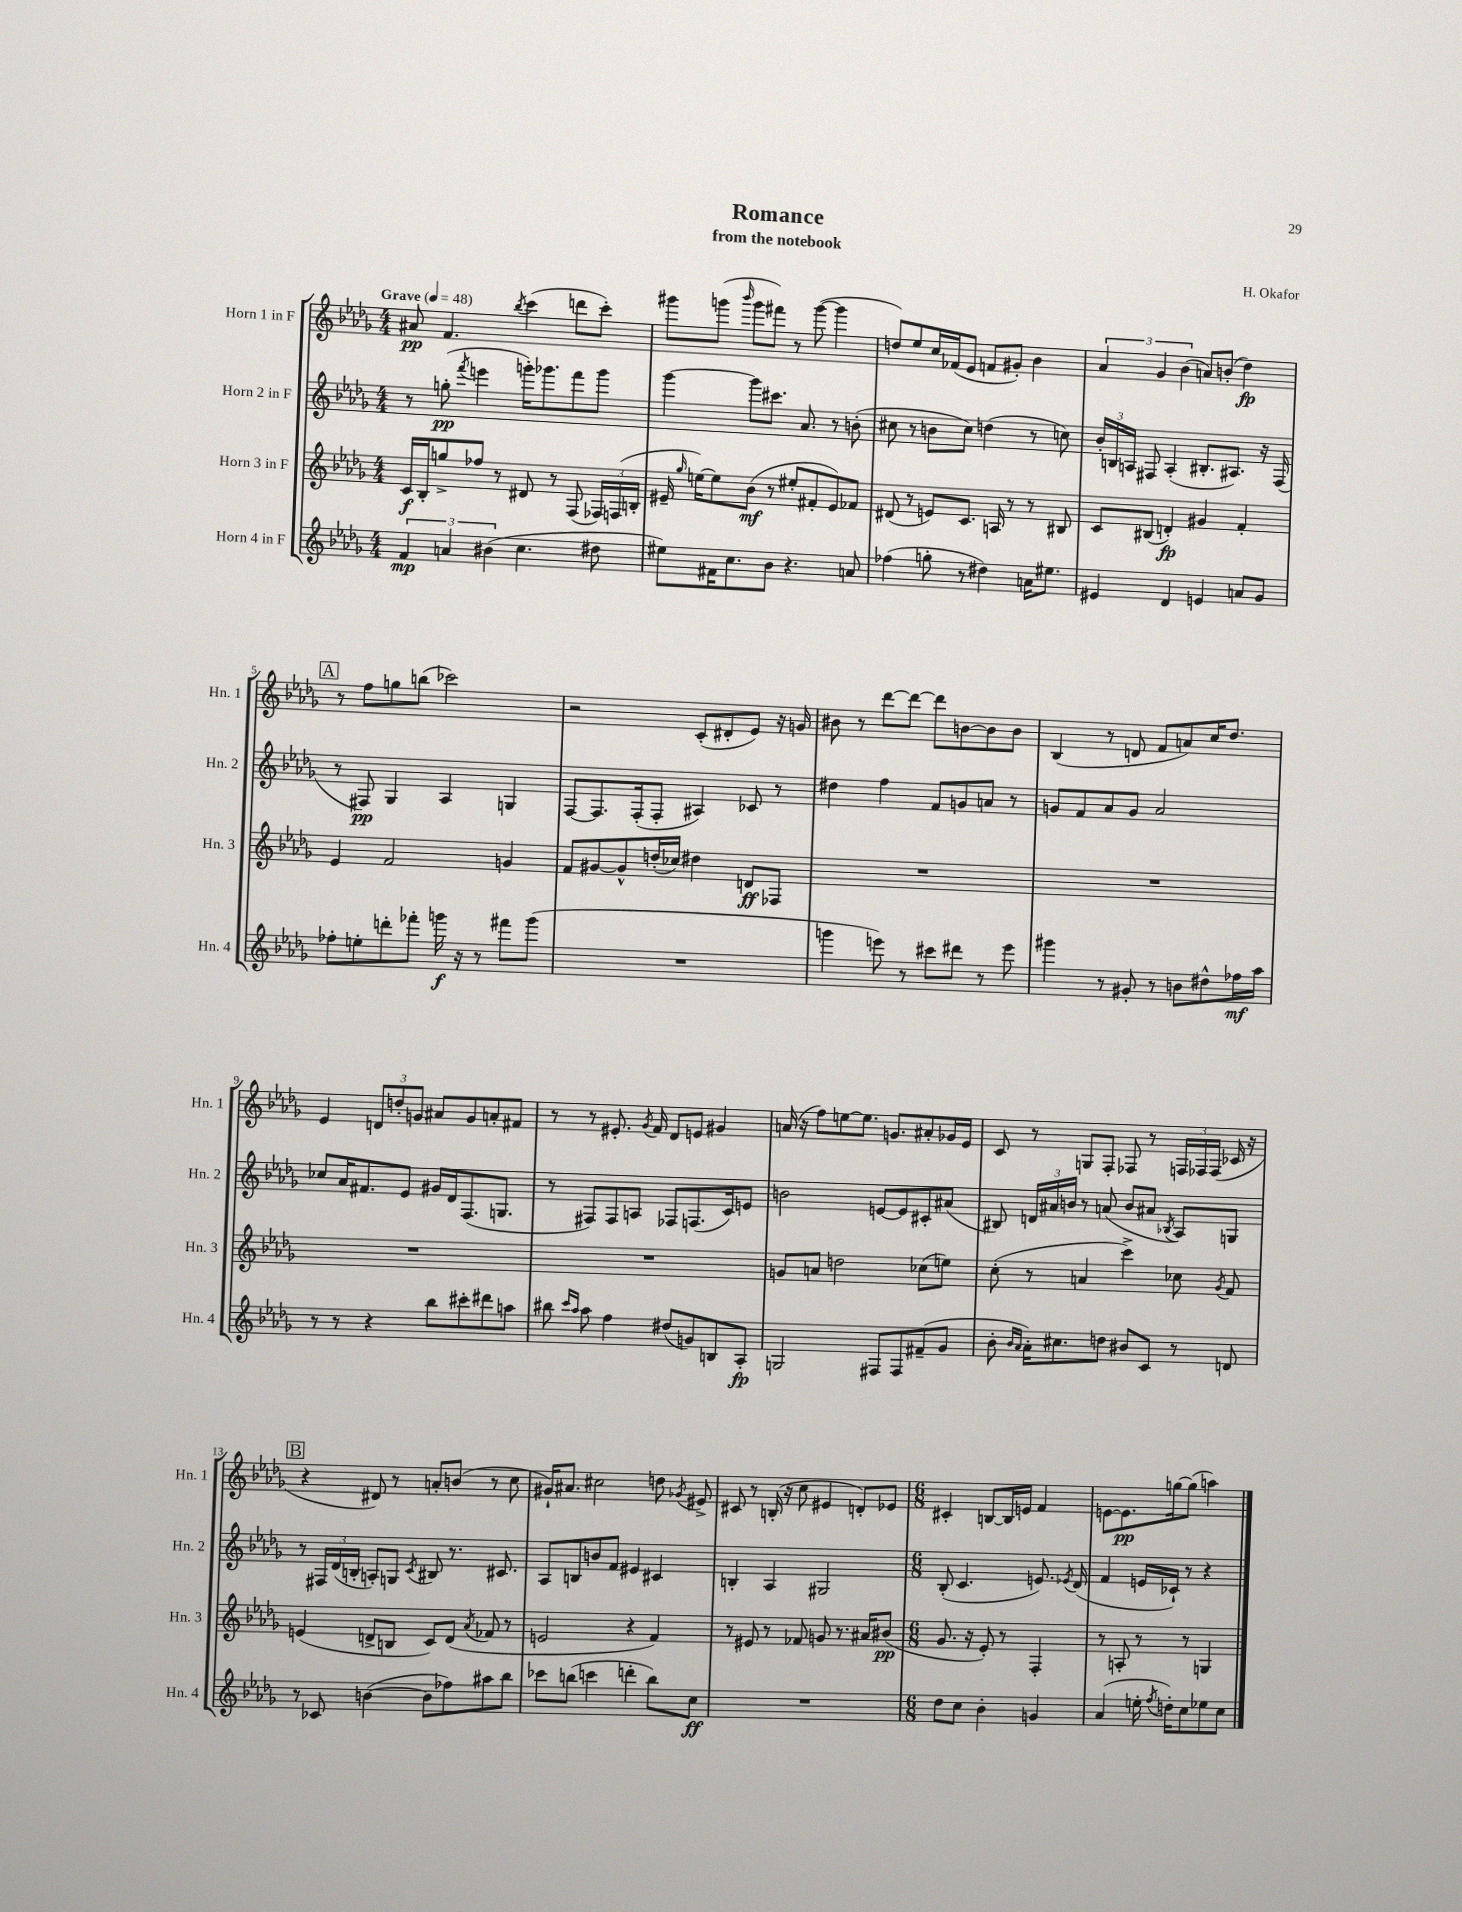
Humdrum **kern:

**kern	**kern	**kern	**kern
*staff4	*staff3	*staff2	*staff1
*clefG2	*clefG2	*clefG2	*clefG2
*k[b-e-a-d-g-]	*k[b-e-a-d-g-]	*k[b-e-a-d-g-]	*k[b-e-a-d-g-]
*M4/4	*M4/4	*M4/4	*M4/4
*MM48	*MM48	*MM48	*MM48
6f/	16c/LL	8r	8a#/
.	16B-'/J	.	.
.	8gg^/	(8gg'\	4.f/
6a/	.	.	.
.	.	8qfff/	.
.	8ff-/J	4eee\	.
(6b#\	.	.	.
.	8r	.	.
.	.	.	8qbb-/
4.cc\	8d#/	16ggg'\LK)	(4ccc\
.	.	8.ggg-\	.
.	8r	.	.
.	(8F/	8fff\	8ddd\L
8dd#\	24F-/LL)	8ggg-\J	8ccc'\J)
.	(24F/	.	.
.	24B'/JJ	.	.
=	=	=	=
8ee#\L)	16e#~/	[4ggg-\	8ggg#\L
.	16qqgg-/	.	.
.	[16ee\LK)	.	.
16f#\K	8ee\]	.	(8ggg\J
8.cc\	.	.	.
.	.	.	16qqbbb-/
.	(8b-\J	8ggg-\]L	8ggg\L
8b-\J	8r	8.ccc#\J	8fff#\J)
4.r	8ee#'/L	.	8r
.	.	8.a-/	.
.	8f#'/	.	([8ggg\
.	8e#/)	8r	4ggg\]
8a/	8f-/J	(8b'\	.
=	=	=	=
(4ff-\	(8d#/	8cc#\	8dd/L)
.	8r	8r	8ee-/
8gg'\	8e/L)	8b\L	16cc/L
.	.	.	(16f-/J
8r	8.c/J	8cc#\J)	8e-/J
4dd#\)	.	(4dd\	8f/L
.	16A/	.	.
.	8r	.	8g#'/J)
16a\LK	8r	8r	4b-\
8.ee#\J	.	.	.
.	8B#/	8cc\)	.
=	=	=	=
4e#/	8c/L	24b-'/LL	6a-/
.	.	24B/	.
.	.	24A/JJ	.
.	(8B#/J	8F#/	.
.	.	.	6g-/
4d-/	4d'/)	(4A'/	.
.	.	.	(6b-\
4e/	4g#/	8.B#'/L	8a/L)
.	.	.	(8b'/J
.	.	8.A#/J)	.
8a/L	4f'/	.	4dd-\)
8g-/J	.	16r	.
.	.	(16F#/	.
=	=	=	=
8ff-'\L	4e-/	8r	8r
8ee'\	.	8F#/)	8ff\L
8ddd'\	2f/	4G-/	8gg\
8fff-'\J	.	.	(8bb\J
16ggg\	.	4A-/	2ccc-\)
16r	.	.	.
8r	.	.	.
8fff#\L	4g/	4G/	.
(8ggg\J	.	.	.
=	=	=	=
1r	8f/L	[8F/L	2r
.	[8g#/	8.F/]	.
.	8g#^^/]	.	.
.	.	(16F'/k	.
.	(16dd'/L	8F'/J	.
.	16cc-/JJ)	.	.
.	4dd#\	4A#/)	(8c'/L
.	.	.	8d#'/
.	8d/L	8c-/	8e-/J)
.	8F-/J	8r	16r
.	.	.	16g/
=	=	=	=
4ggg\	1r	4dd#\	8b#\
.	.	.	8r
8eee\)	.	4ff\	[8ddd-\L
8r	.	.	8ddd-\_J
8ccc#\L	.	8f/L	8ddd-\]L
8ddd#\J	.	8g/	[8b\
8r	.	8a/J	8b\]
8eee\	.	8r	8b\J
=	=	=	=
4ggg#\	1r	8g/L	(4B-/
.	.	8f/	.
8r	.	8a-/	8r
8g#'/	.	8g/J	8d/
8r	.	2a-/	8f/L
8b\L	.	.	8a/)
8dd#^^\	.	.	16cc/K
.	.	.	8.dd-/J
16ff-\L	.	.	.
16aa-\JJ	.	.	.
=	=	=	=
8r	1r	8cc-/L	4e-/
8r	.	16a-/K	.
.	.	8.f#/	.
4r	.	.	12d/L
.	.	.	12dd'/
.	.	8e-/J	.
.	.	.	12g/J
8bb-\L	.	16g#/LL	8a#/L
.	.	16d-/J	.
8ccc#'\	.	(8.F/	8g/
8ddd#\	.	.	8a'/
.	.	8.G/J	.
8aa\J	.	.	8f#/J
=	=	=	=
8bb#\	1r	8r	8r
16qqccc/LL	.	.	.
16qqaa-/JJ	.	.	.
8aa-\	.	8F#/L)	8r
4ff\	.	8F#/	8.e#'/
.	.	8A/J	.
.	.	.	8qg-/
.	.	.	16f/
(8dd#/L	.	8F-/L	8d-/L
8g/)	.	(8.F/	8e/J
8B/	.	.	4g#/
.	.	16c/k)	.
8A-'/J	.	8e/J	.
=	=	=	=
2G/	8g/L	2b\	(16a/
.	.	.	16r
.	8a/J	.	8ff\L)
.	2dd\	.	[8ee\
.	.	.	8.ee\]J
8F#/L	.	[8e/L	.
.	.	.	8.g/L
8F#/	.	8e/]	.
(8f#~/	(8cc-\L	8c#'/	8a#'/
8g-/J	8ee\J)	(8a#/J	16g-/L
.	.	.	16e-/JJ
=	=	=	=
8b-'\	(8cc'\	8B#/)	8c/
16qqb-/LL	.	.	.
16qqa-/JJ	.	.	.
16a-'\LK)	8r	24d/LL	8r
.	.	24a#/	.
8.cc#\	.	.	.
.	.	24b/JJ	.
.	4a/	8r	8G/L
8dd\J	.	(8a/	8F'/J
8b#/L	4ccc^\)	8b/L	8F-/
8c/J	.	8a#/J	8r
.	.	8qB-/	.
8r	8cc-\	8A-/L)	24F/LL
.	.	.	24F-/
.	.	.	(24F-/JJ
.	8qg-/	.	.
8d/	8f/	8G/J	16c-/
.	.	.	16r
=	=	=	=
8r	(4e/	8r	4r
8c-/	.	24F#/LL	.
.	.	(24d-/	.
.	.	24B'/JJ	.
([4b\	8d^/L	8A'/L)	8d#/)
.	8B/J	8G/J	8r
.	.	8qc/	.
8b\]L	8c/L)	8B#/	8a'/L
8ff-\)	(8d/J	8.r	(8b/J
.	8qa-/	.	.
8aa#\	8f-/	.	8r
.	.	8.c#/	.
8bb-\J	8r	.	8cc\
=	=	=	=
8ccc-\L	2e/	8A-/L	16g#`/LK)
.	.	.	8.a#/J
(8bb\J	.	8B/	.
4ccc\	.	8b/	2cc#\
.	.	8f/J	.
4ddd'\	4r	4e#/	.
8bb\L)	4f/)	4c#/	8dd\
.	.	.	8qg-/
8cc\J	.	.	8e#^/
=	=	=	=
1r	8r	4B'/	8c#/
.	8e#/	.	8r
.	8r	4A-/	(16B'/
.	.	.	16r
.	8f-/	.	8cc\
.	8g/	2G#/	4e#/
.	8.r	.	.
.	.	.	8d'/L)
.	16a#/LK	.	.
.	(8b#/J	.	8e-/J
=	=	=	=
*M6/8	*M6/8	*M6/8	*M6/8
8dd-\L	8.g-/	(8B-'/	4c#'/
8cc\J	.	4.c/	.
.	16r	.	.
4b-'\	8e-'/)	.	[8B/L
.	8r	.	16B/]L
.	.	.	16e/JJ
4g/	4F'/	8.e/)	4f/
.	.	8qe-/	.
.	.	(16d-/	.
=	=	=	=
(4a-/	8r	4f/	[8e\L
.	8A'/	.	8.e\]
16ee'\	8r	16e/LL	.
8qff/	.	.	.
16dd'\LK)	.	16c-`/JJ)	[16gg\k
8cc\	8r	8r	(8gg\]J
8ee-\	4G/	4r	4aa\)
8cc\J	.	.	.
==	==	==	==
*-	*-	*-	*-
